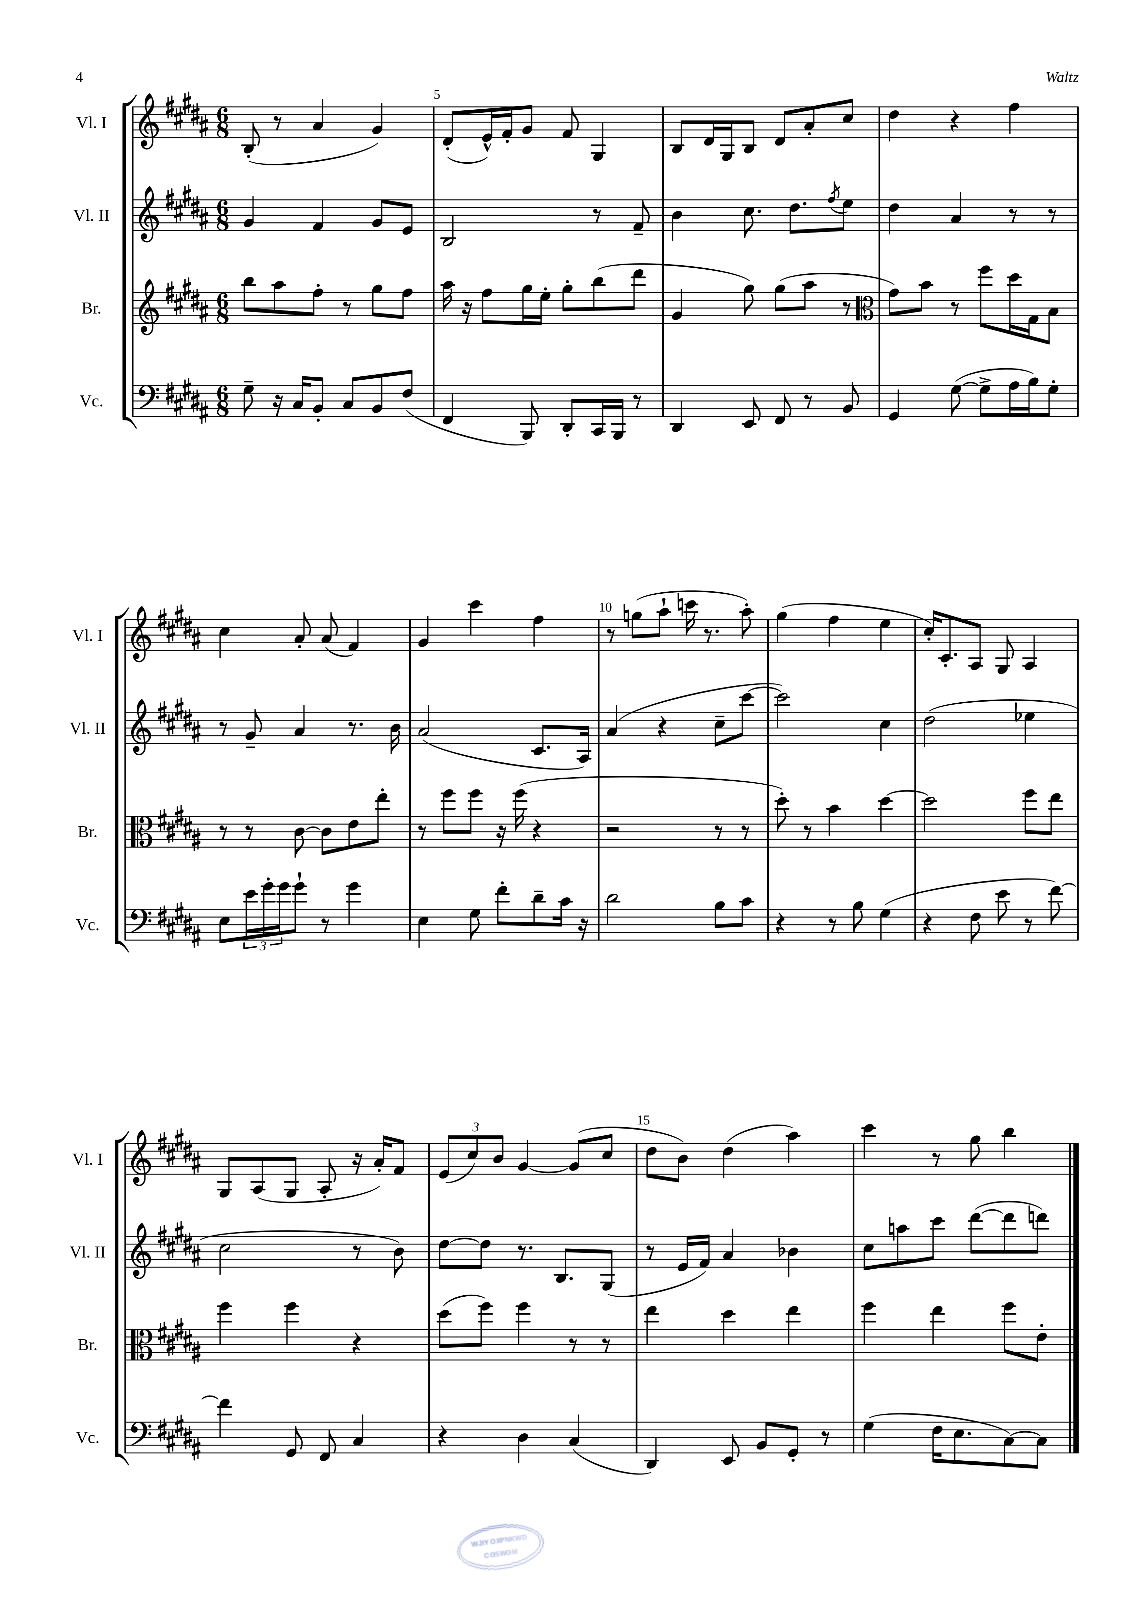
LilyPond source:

<<
\new StaffGroup <<
\new Staff = "s0" \with { instrumentName = "Vl. I" shortInstrumentName = "Vl. I" } {
    \clef treble \key b \major \numericTimeSignature \time 6/8
    b8-.( r8 ais'4 gis'4) |
    dis'8-.( e'16-^) fis'16-. gis'8 fis'8 gis4 |
    b8 dis'16 gis16 b8 dis'8 ais'8-. cis''8 |
    dis''4 r4 fis''4 |
    cis''4 ais'8-. ais'8( fis'4) |
    gis'4 cis'''4 fis''4 |
    r8 g''8( ais''8-! c'''16 r8. ais''8-.) |
    gis''4( fis''4 e''4 |
    cis''16-.) cis'8.-. ais8 gis8 ais4 |
    gis8 ais8( gis8 ais8-. r16 ais'16-.) fis'8 |
    \tuplet 3/2 { e'8( cis''8) b'8 } gis'4~ gis'8( cis''8 |
    dis''8 b'8) dis''4( ais''4) |
    cis'''4 r8 gis''8 b''4 \bar "|." |
}
\new Staff = "s1" \with { instrumentName = "Vl. II" shortInstrumentName = "Vl. II" } {
    \clef treble \key b \major \numericTimeSignature \time 6/8
    gis'4 fis'4 gis'8 e'8 |
    b2 r8 fis'8-- |
    b'4 cis''8. dis''8. \acciaccatura { fis''8 } e''8 |
    dis''4 ais'4 r8 r8 |
    r8 gis'8-- ais'4 r8. b'16 |
    ais'2( cis'8. ais16) |
    ais'4( r4 cis''8-- cis'''8~ |
    cis'''2) cis''4 |
    dis''2( ees''4 |
    cis''2 r8 b'8) |
    dis''8~ dis''8 r8. b8. gis8( |
    r8 e'16 fis'16) ais'4 bes'4 |
    cis''8 a''8 cis'''8 dis'''8~( dis'''8 d'''8) \bar "|." |
}
\new Staff = "s2" \with { instrumentName = "Br." shortInstrumentName = "Br." } {
    \clef treble \key b \major \numericTimeSignature \time 6/8
    b''8 ais''8 fis''8-. r8 gis''8 fis''8 |
    ais''16 r16 fis''8 gis''16 e''16-. gis''8-. b''8( dis'''8 |
    gis'4 gis''8) gis''8( ais''8 r8 |
    \clef alto gis'8) b'8 r8 fis''8 dis''16 gis16 b8 |
    r8 r8 cis'8~ cis'8 e'8 e''8-. |
    r8 fis''8 fis''8 r16 fis''16( r4 |
    r2 r8 r8 |
    dis''8-.) r8 b'4 dis''4~ |
    dis''2 fis''8 e''8 |
    fis''4 fis''4 r4 |
    dis''8( fis''8) fis''4 r8 r8 |
    e''4 dis''4 e''4 |
    fis''4 e''4 fis''8 e'8-. \bar "|." |
}
\new Staff = "s3" \with { instrumentName = "Vc." shortInstrumentName = "Vc." } {
    \clef bass \key b \major \numericTimeSignature \time 6/8
    gis8-- r16 cis16 b,8-. cis8 b,8 fis8( |
    fis,4 b,,8) dis,8-. cis,16 b,,16 r8 |
    dis,4 e,8 fis,8 r8 b,8 |
    gis,4 gis8~( gis8-> ais16 b16) gis8-. |
    e8 \tuplet 3/2 { e'16 gis'16-. gis'16 } gis'8-! r8 gis'4 |
    e4 gis8 fis'8-. dis'8-- cis'16 r16 |
    dis'2 b8 cis'8 |
    r4 r8 b8 gis4( |
    r4 fis8 e'8 r8 fis'8~) |
    fis'4 gis,8 fis,8 cis4 |
    r4 dis4 cis4( |
    dis,4) e,8 b,8 gis,8-. r8 |
    gis4( fis16 e8. cis8~) cis8 \bar "|." |
}
>>
>>
\layout { \context { \Score currentBarNumber = #4 \override BarNumber.break-visibility = ##(#f #t #t) barNumberVisibility = #(every-nth-bar-number-visible 5) } }
